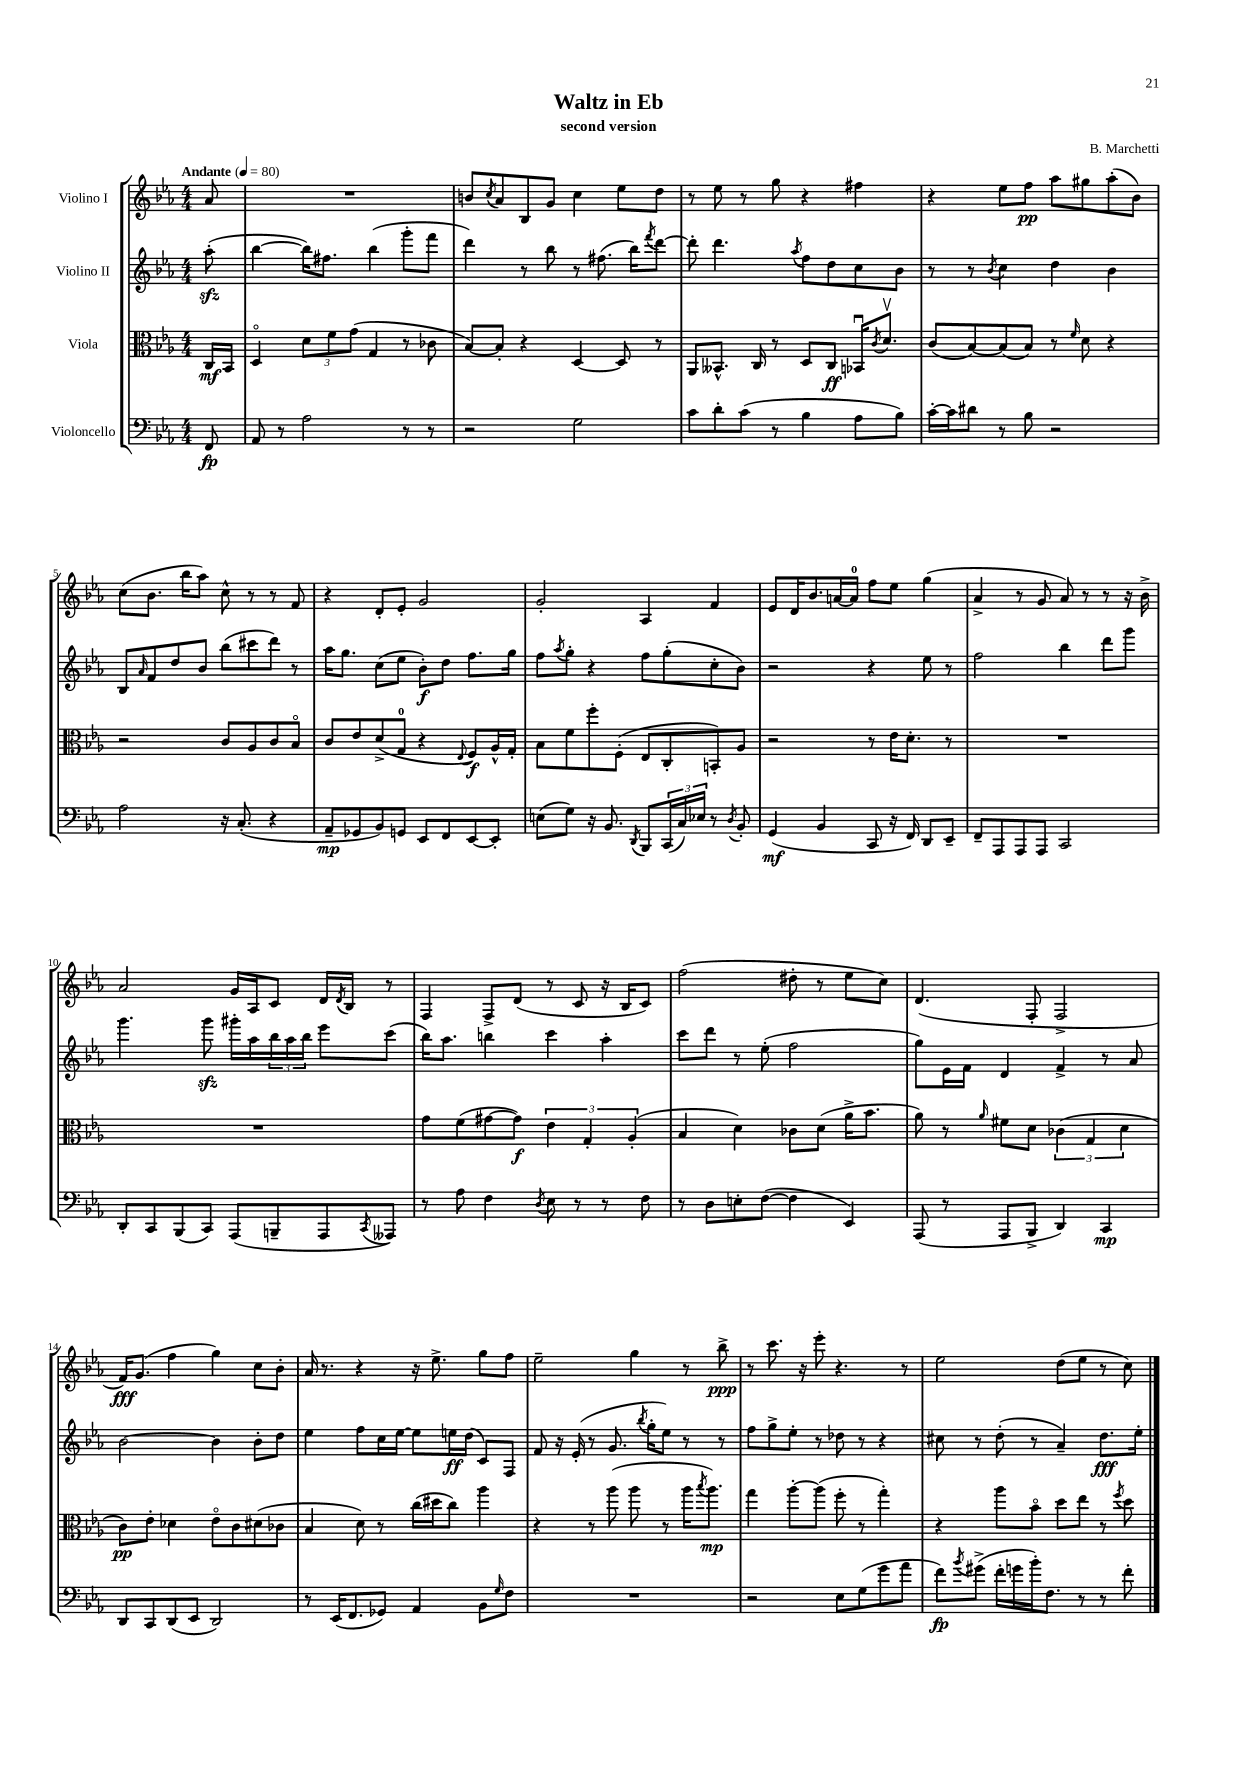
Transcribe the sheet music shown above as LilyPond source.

\header { title = "Waltz in Eb" composer = "B. Marchetti" subtitle = "second version" }
<<
\new StaffGroup <<
\new Staff = "s0" \with { instrumentName = "Violino I" } {
    \clef treble \key ees \major \numericTimeSignature \time 4/4 \partial 8 \tempo "Andante" 4 = 80
    aes'8 |
    R1 |
    b'8 \acciaccatura { c''8 } aes'8 bes8 g'8 c''4 ees''8 d''8 |
    r8 ees''8 r8 g''8 r4 fis''4 |
    r4 ees''8 f''8\pp aes''8 gis''8 aes''8-.( bes'8) |
    c''8( bes'8. bes''16 aes''8) c''8-^ r8 r8 f'8 |
    r4 d'8-. ees'8-. g'2 |
    g'2-. aes4 f'4 |
    ees'8 d'16 bes'8. a'16~ a'16-0 f''8 ees''8 g''4( |
    aes'4-> r8 g'8 aes'8) r8 r8 r16 bes'16-> |
    aes'2 g'16 aes16 c'8 d'16 \acciaccatura { d'8 } bes16 r8 |
    f4 f8-> d'8( r8 c'8 r16 bes16 c'8) |
    f''2( dis''8-. r8 ees''8 c''8) |
    d'4.( f8-. f2-> |
    f'16\fff) g'8.( f''4 g''4) c''8 bes'8-. |
    aes'16 r8. r4 r16 ees''8.-> g''8 f''8 |
    ees''2-- g''4 r8 bes''8->\ppp |
    r8 c'''8. r16 ees'''8-. r4. r8 |
    ees''2 d''8( ees''8 r8 c''8) \bar "|." |
}
\new Staff = "s1" \with { instrumentName = "Violino II" } {
    \clef treble \key ees \major \numericTimeSignature \time 4/4 \partial 8
    aes''8-.\sfz( |
    bes''4~ bes''16) fis''8. bes''4( g'''8-. f'''8 |
    d'''4) r8 bes''8 r8 fis''8.( bes''16) \acciaccatura { f'''8 } d'''8~ |
    d'''8-. d'''4. \acciaccatura { aes''8 } f''8 d''8 c''8 bes'8 |
    r8 r8 \acciaccatura { bes'8 } c''4 d''4 bes'4 |
    bes8 \grace { aes'16 } f'8 d''8 bes'8 bes''8( cis'''8 d'''8) r8 |
    aes''16 g''8. c''8( ees''8 bes'8-.\f) d''8 f''8. g''16 |
    f''8 \acciaccatura { aes''8 } g''8-. r4 f''8 g''8-.( c''8-. bes'8) |
    r2 r4 ees''8 r8 |
    f''2 bes''4 d'''8 g'''8 |
    g'''4. g'''8\sfz gis'''16-. aes''16 \tuplet 3/2 { bes''16 aes''16 bes''16 } ees'''8 c'''8( |
    bes''16) aes''8. b''4 c'''4 aes''4-. |
    c'''8 d'''8 r8 ees''8-.( f''2 |
    g''8) ees'16 f'16 d'4 f'4-> r8 aes'8 |
    bes'2~ bes'4 bes'8-. d''8 |
    ees''4 f''8 c''16 ees''16~ ees''8 e''16\ff d''16( c'8) f8 |
    f'8 r16 ees'16-.( r8 g'8. \acciaccatura { bes''8 } g''16-. ees''8) r8 r8 |
    f''8 g''8-> ees''8-. r8 des''8 r8 r4 |
    cis''8 r8 d''8-.( r8 aes'4--) d''8.\fff ees''16-. \bar "|." |
}
\new Staff = "s2" \with { instrumentName = "Viola" } {
    \clef alto \key ees \major \numericTimeSignature \time 4/4 \partial 8
    c16\mf bes,16 |
    d4\flageolet \tuplet 3/2 { d'8 f'8 g'8( } g4 r8 ces'8 |
    bes8~) bes8-. r4 d4~ d8 r8 |
    aes,8 beses,8.-^ c16 r8 d8 c8\ff bes,16\downbow \acciaccatura { c'8 } d'8.\upbow |
    c'8( bes8~) bes8( bes8) r8 \grace { f'16 } d'8 r4 |
    r2 c'8 aes8 c'8 bes8\flageolet |
    c'8 ees'8 d'8->( g8-0 r4 \appoggiatura { ees8 } f8\f) aes16-^ g16-. |
    bes8 f'8 f''8-. f8-.( ees8 c8-. b,8-.) aes8 |
    r2 r8 ees'16 d'8.-. r8 |
    R1 |
    R1 |
    g'8 f'8( gis'8~ gis'8\f) \tuplet 3/2 { ees'4 g4-. aes4-.( } |
    bes4 d'4) ces'8 d'8( aes'16-> bes'8. |
    aes'8) r8 \grace { aes'16 } fis'8 d'8 \tuplet 3/2 { ces'4( g4 d'4 } |
    c'8\pp) ees'8-. des'4 ees'8\flageolet c'8 dis'8( ces'8 |
    bes4 d'8) r8 c''16( dis''16 c''8) aes''4 |
    r4 r8 aes''8( aes''8 r8 aes''16 \acciaccatura { bes''8 } aes''8.\mp) |
    g''4 aes''8~-. aes''8( f''8-. r8 g''4-.) |
    r4 aes''8 bes'8\flageolet d''8 ees''8 r8 \acciaccatura { f''8 } d''8 \bar "|." |
}
\new Staff = "s3" \with { instrumentName = "Violoncello" } {
    \clef bass \key ees \major \numericTimeSignature \time 4/4 \partial 8
    f,8\fp |
    aes,8 r8 aes2 r8 r8 |
    r2 g2 |
    c'8 d'8-. c'8( r8 bes4 aes8 bes8) |
    c'16~-. c'16 dis'8 r8 bes8 r2 |
    aes2 r16 c8.-.( r4 |
    aes,8--\mp ges,8 bes,8) g,8 ees,8 f,8 ees,8~ ees,8-. |
    e8( g8) r16 bes,8. \acciaccatura { d,8 } bes,,8 \tuplet 3/2 { c,16( c16) ees16 } r8 \acciaccatura { d8 } bes,8-. |
    g,4\mf( bes,4 c,8 r16 f,16) d,8 ees,8-- |
    f,8-- aes,,8 aes,,8 aes,,8 c,2 |
    d,8-. c,8 bes,,8( c,8) aes,,8( b,,8-- aes,,8 \acciaccatura { c,8 } aeses,,8) |
    r8 aes8 f4 \acciaccatura { d8 } ees8 r8 r8 f8 |
    r8 d8 e8-. f8~( f4 ees,4) |
    aes,,8( r8 aes,,8 bes,,8-> d,4) c,4\mp |
    d,8 c,8 d,8( ees,8 d,2) |
    r8 ees,16( f,8. ges,8) aes,4 bes,8 \grace { g16 } f8 |
    R1 |
    r2 ees8 g8( g'8 aes'8 |
    f'8\fp) \acciaccatura { bes'8 } gis'8->( f'16-. g'16 bes'16-.) f8. r8 r8 f'8-. \bar "|." |
}
>>
>>
